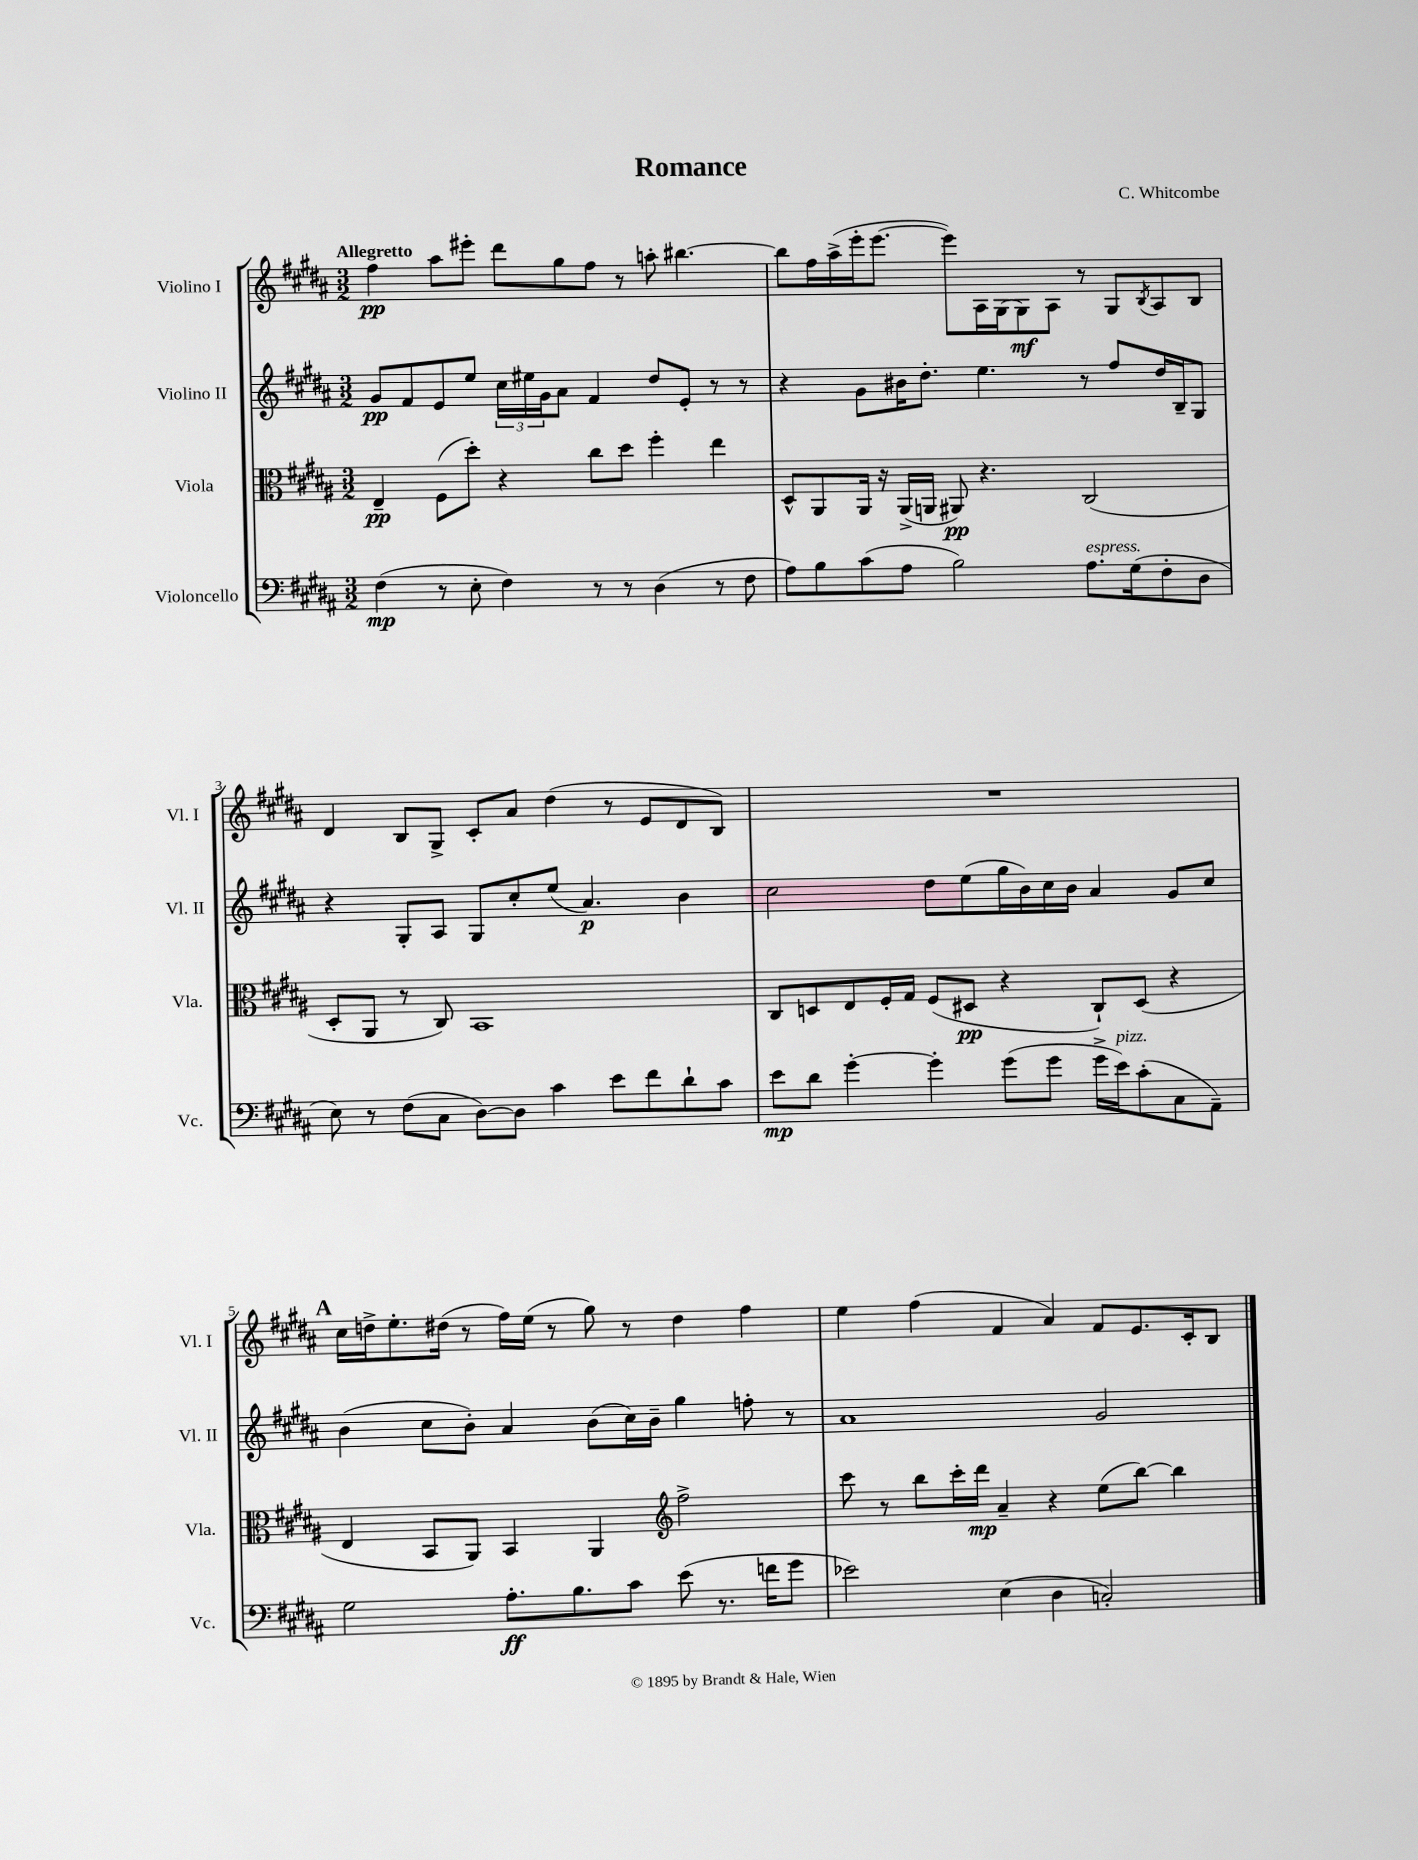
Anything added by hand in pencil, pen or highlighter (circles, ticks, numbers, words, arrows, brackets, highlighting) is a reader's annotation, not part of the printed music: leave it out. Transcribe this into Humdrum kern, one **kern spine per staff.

**kern	**dynam	**kern	**dynam	**kern	**dynam	**kern	**dynam
*part4	*part4	*part3	*part3	*part2	*part2	*part1	*part1
*staff4	*staff4	*staff3	*staff3	*staff2	*staff2	*staff1	*staff1
*I"Violoncello	*	*I"Viola	*	*I"Violino II	*	*I"Violino I	*
*I'Vc.	*	*I'Vla.	*	*I'Vl. II	*	*I'Vl. I	*
*clefF4	*	*clefC3	*	*clefG2	*	*clefG2	*
*k[f#c#g#d#a#]	*	*k[f#c#g#d#a#]	*	*k[f#c#g#d#a#]	*	*k[f#c#g#d#a#]	*
*M3/2	*	*M3/2	*	*M3/2	*	*M3/2	*
=1	=1	=1	=1	=1	=1	=1	=1
!	!	!	!	!	!	!LO:TX:a:B:t=Allegretto	!
(4F#\	mp	4E~/	pp	8g#/L	pp	4ff#\	pp
.	.	.	.	8f#/	.	.	.
8r	.	(8F#\L	.	8e/	.	8aa#\L	.
8E'\	.	8dd#'\J)	.	8ee/J	.	8eee#X'\J	.
4F#\)	.	4r	.	24cc#\LL	.	8ddd#\L	.
.	.	.	.	24ee#X\	.	.	.
.	.	.	.	24g#\J	.	.	.
.	.	.	.	8a#\J	.	8gg#\	.
8r	.	8cc#\L	.	4f#/	.	8ff#\J	.
8r	.	8dd#\J	.	.	.	8r	.
(4D#\	.	4ff#'\	.	8dd#/L	.	8aan'\	.
.	.	.	.	8e'/J	.	[4.bb#X\	.
8r	.	4ee\	.	8r	.	.	.
8F#\	.	.	.	8r	.	.	.
=2	=2	=2	=2	=2	=2	=2	=2
8A#\L)	.	8D#^^/L	.	4r	.	8bb#\L]	.
8B\	.	8AA#/	.	.	.	16ff#\L	.
.	.	.	.	.	.	(16aa#^\	.
(8c#\	.	16AA#/Jk	.	8g#\L	.	16eee'\J	.
.	.	16r	.	.	.	[8.eee\J	.
8A#\J	.	(16AA#^/LL	.	16b#X\K	.	.	.
.	.	16AAn/JJ	.	8.dd#'\J	.	.	.
2B\)	.	8AA#X/)	pp	.	.	8eee\L])	.
.	.	4.r	.	4.ee\	.	16A#\L	.
.	.	.	.	.	.	(16G#\J	.
.	.	.	.	.	.	8G#\)	mf
.	.	.	.	.	.	8A#\J	.
!LO:TX:a:i:t=espress.	!	!	!	!	!	!	!
8.A#\L	.	(2C#/	.	8r	.	8r	.
.	.	.	.	8ff#/L	.	8G#/L	.
(16G#\k	.	.	.	.	.	.	.
.	.	.	.	.	.	8qB/	.
8F#'\	.	.	.	16dd#/L	.	8A#/	.
.	.	.	.	16B~/J	.	.	.
8D#\J	.	.	.	8G#/J	.	8B/J	.
!!LO:LB:g=z
=3	=3	=3	=3	=3	=3	=3	=3
8E\)	.	8D#'/L	.	4r	.	4d#/	.
8r	.	8AA#/J	.	.	.	.	.
(8F#\L	.	8r	.	8G#'/L	.	8B/L	.
8C#\J	.	8C#/)	.	8A#/J	.	8G#^/J	.
[8D#\L)	.	1BB	.	8G#/L	.	8c#'/L	.
8D#\J]	.	.	.	8cc#'/	.	8a#/J	.
4c#\	.	.	.	(8ee/J	.	(4dd#\	.
.	.	.	.	4.a#/)	p	.	.
8e\L	.	.	.	.	.	8r	.
8f#\	.	.	.	.	.	8e/L	.
8d#`\	.	.	.	4b\	.	8d#/	.
8c#\J	.	.	.	.	.	8B/J)	.
=4	=4	=4	=4	=4	=4	=4	=4
8e\L	mp	8C#/L	.	2cc#\	.	1.r	.
8d#\J	.	8Dn/	.	.	.	.	.
[4g#'\	.	8E/	.	.	.	.	.
.	.	16F#'/L	.	.	.	.	.
.	.	16G#/JJ	.	.	.	.	.
4g#'\]	.	(8F#/L	.	8dd#\L	.	.	.
.	.	8D#X/J	pp	(8ee\	.	.	.
(8g#\L	.	4r	.	16gg#\L	.	.	.
.	.	.	.	16b\)	.	.	.
8g#\J	.	.	.	16cc#\	.	.	.
.	.	.	.	16b\JJ	.	.	.
16g#^\LL	.	8C#`/L)	.	4a#/	.	.	.
!LO:TX:a:i:t=pizz.	!	!	!	!	!	!	!
16e\J)	.	.	.	.	.	.	.
(8c#'\	.	(8D#/J	.	.	.	.	.
8C#\	.	4r	.	8g#/L	.	.	.
8AA#~\J)	.	.	.	8cc#/J	.	.	.
!!LO:LB:g=z
!!LO:REH:place=s1:t=A
=5	=5	=5	=5	=5	=5	=5	=5
2G#\	.	4E/	.	(4b\	.	16cc#\LL	.
.	.	.	.	.	.	16ddn^\J	.
.	.	.	.	.	.	8.ee'\	.
.	.	8BB/L	.	8cc#\L	.	.	.
.	.	.	.	.	.	(16dd#X\Jk	.
.	.	8AA#/J)	.	8b'\J)	.	8r	.
8.A#'\L	ff	4BB/	.	4a#/	.	16ff#\LL)	.
.	.	.	.	.	.	(16ee\JJ	.
.	.	.	.	.	.	8r	.
8.B\	.	.	.	.	.	.	.
.	.	4AA#/	.	(8b\L	.	8gg#\)	.
8c#\J	.	.	.	16cc#\L)	.	8r	.
.	.	.	.	16b~\JJ	.	.	.
*	*	*clefG2	*	*	*	*	*
(8e\	.	2ff#^\	.	4gg#\	.	4dd#\	.
8.r	.	.	.	.	.	.	.
.	.	.	.	8ffn'\	.	4ff#\	.
16fn\KL	.	.	.	.	.	.	.
8g#\J	.	.	.	8r	.	.	.
=6	=6	=6	=6	=6	=6	=6	=6
2e-X\)	.	8ccc#\	.	1a#	.	4ee\	.
.	.	8r	.	.	.	.	.
.	.	8bb\L	.	.	.	(4ff#\	.
.	.	16ccc#'\L	.	.	.	.	.
.	.	16ddd#\JJ	mp	.	.	.	.
(4E\	.	4a#~/	.	.	.	4f#/	.
4D#\	.	4r	.	.	.	4a#/)	.
2Cn'/)	.	(8ee\L	.	2g#/	.	8f#/L	.
.	.	[8bb\J)	.	.	.	8.e/	.
.	.	4bb\]	.	.	.	.	.
.	.	.	.	.	.	16c#'/k	.
.	.	.	.	.	.	8B/J	.
==	==	==	==	==	==	==	==
*-	*-	*-	*-	*-	*-	*-	*-
